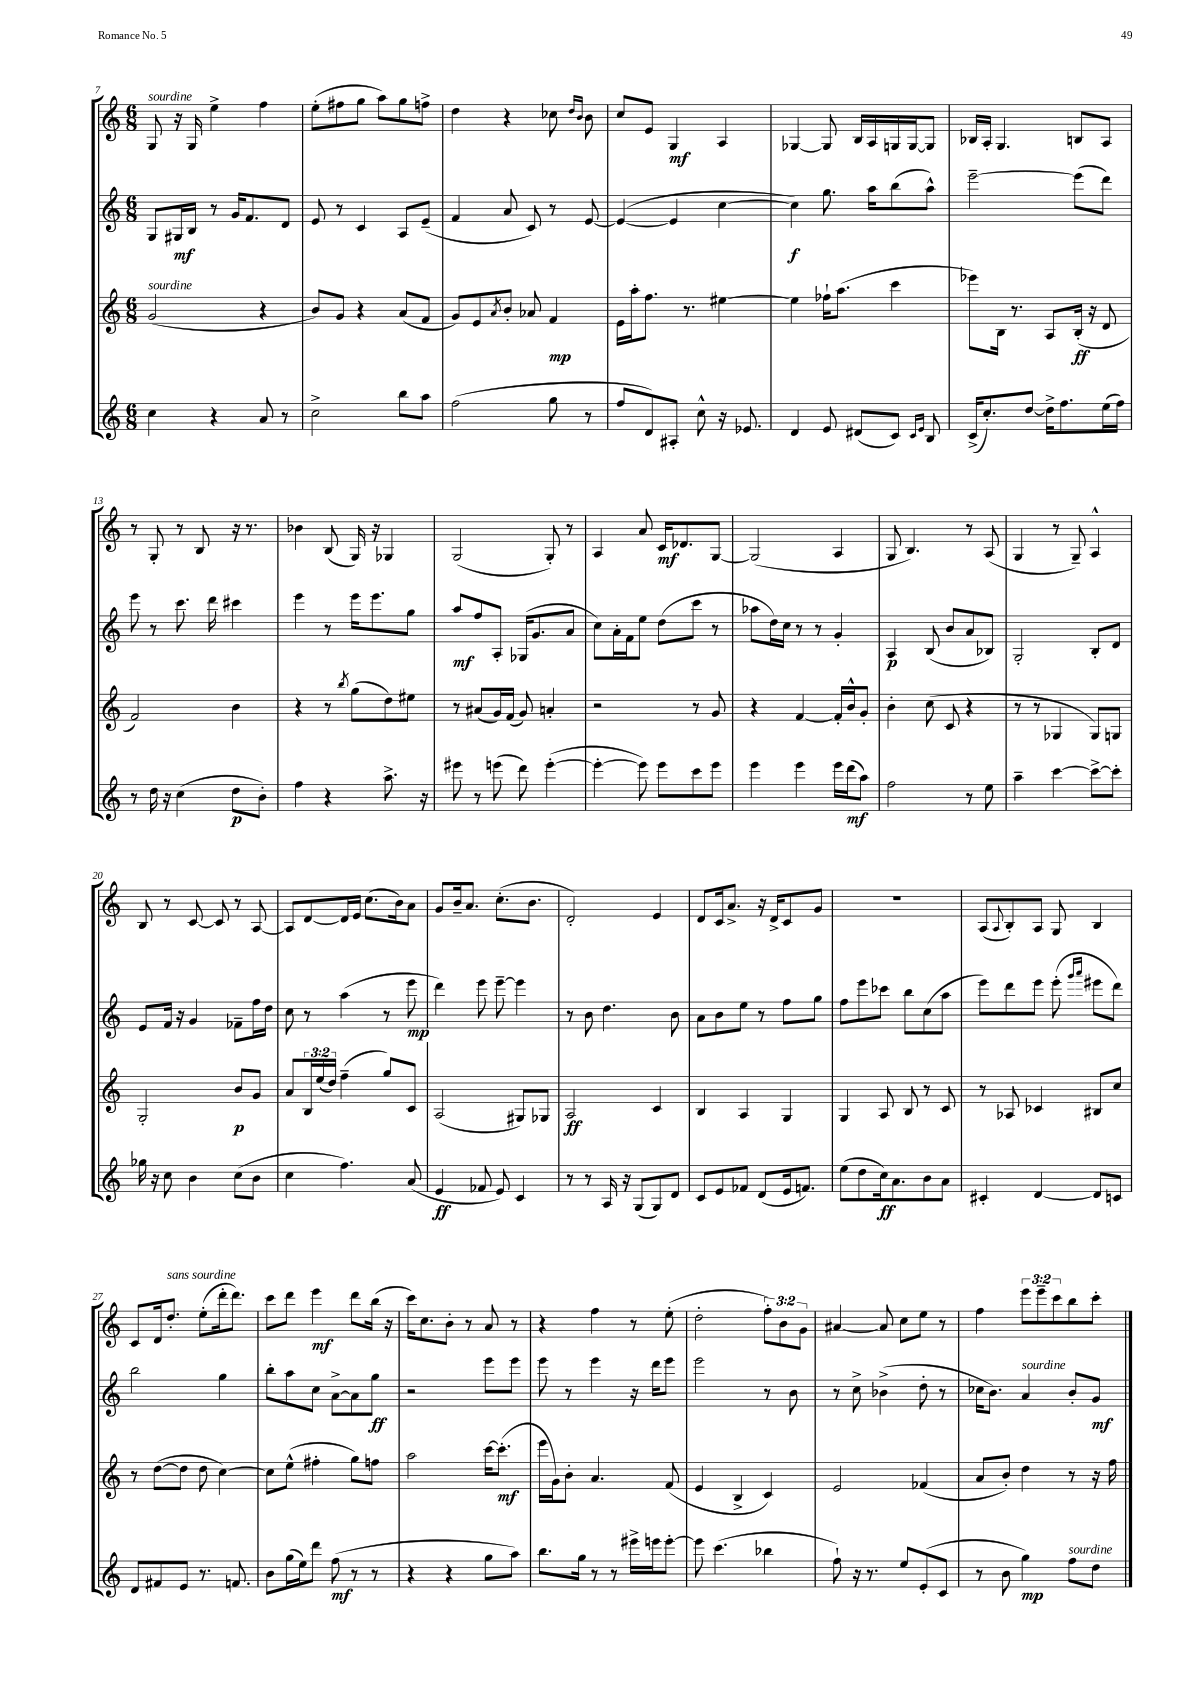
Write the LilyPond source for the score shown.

<<
\new StaffGroup <<
\new Staff = "s0" {
    \clef treble \key c \major \numericTimeSignature \time 6/8 \override Staff.TupletNumber.text = #tuplet-number::calc-fraction-text
    g8^\markup { \italic "sourdine" } r16 g16 e''4-> f''4 |
    e''8-.( fis''8 g''8 a''8) g''8 f''8-> |
    d''4 r4 ces''8 \grace { d''16 b'16 } b'8 |
    c''8 e'8 g4\mf a4 |
    ges4~ ges8 b16 a16 g16 g16~ g8 |
    bes16 a16-. g4. b8 a8 |
    r8 g8-. r8 b8 r16 r8. |
    bes'4 b8( g16) r16 ges4 |
    g2( g8-.) r8 |
    a4 a'8 c'16\mf des'8. g8~ |
    g2( a4 |
    g8 b4.) r8 a8( |
    g4 r8 g8--) a4-^ |
    b8 r8 c'8~ c'8 r8 a8~ |
    a8 d'8~ d'16 e'16 c''8.( b'16) a'8 |
    g'8 b'16-- a'8. c''8.-.( b'8. |
    d'2-.) e'4 |
    d'8 c'16 a'8.-> r16 d'16-> c'8 g'8 |
    R2. |
    a8( \appoggiatura { a8 } b8-.) a8 g8 b4 |
    c'8 d'16 d''8.-.^\markup { \italic "sans sourdine" } e''8-.( d'''16-. d'''8.) |
    c'''8 d'''8 e'''4\mf d'''8 b''16( r16 |
    c'''16) c''8. b'8-. r8 a'8 r8 |
    r4 f''4 r8 e''8-.( |
    d''2-. \tuplet 3/2 { f''8-.) b'8 g'8 } |
    ais'4~ ais'8 c''8 e''8 r8 |
    f''4 \tuplet 3/2 { e'''8 e'''8-- c'''8 } b''8 c'''8-. \bar "|." |
}
\new Staff = "s1" {
    \clef treble \key c \major \numericTimeSignature \time 6/8
    g8 gis16\mf b16 r8 g'16 f'8. d'8 |
    e'8 r8 c'4 a8 e'8--( |
    f'4 a'8 c'8) r8 e'8~ |
    e'4~( e'4 c''4~ |
    c''4\f) g''8. a''16 b''8( a''8-^) |
    e'''2~-- e'''8( d'''8) |
    e'''8 r8 c'''8. d'''16 cis'''4 |
    e'''4 r8 e'''16 e'''8. g''8 |
    a''8\mf f''8 a8-. ges16( g'8. a'8 |
    c''8) a'16-. f'16 e''8 d''8( c'''8 r8 |
    aes''8 d''16) c''16 r8 r8 g'4-. |
    a4\p b8( b'8 a'8 bes8) |
    g2-. b8-. d'8 |
    e'8 f'16 r16 g'4 fes'8-- f''16 d''16 |
    c''8 r8 a''4( r8 e'''8\mp |
    d'''4) e'''8 e'''8~-- e'''4 |
    r8 b'8 d''4. b'8 |
    a'8 b'8 e''8 r8 f''8 g''8 |
    f''8 e'''8 ces'''8 b''8 c''8( a''8 |
    e'''8) d'''8 e'''8 e'''8-.( \grace { g'''16 a'''16 } eis'''8 d'''8) |
    b''2 g''4 |
    b''8-. a''8 c''8 a'8~-> a'8 g''8\ff |
    r2 e'''8 e'''8 |
    e'''8 r8 e'''4 r16 d'''16 e'''8 |
    e'''2 r8 b'8 |
    r8 c''8-> bes'4->( d''8-. r8 |
    ces''16 b'8.) a'4^\markup { \italic "sourdine" } b'8-. g'8\mf \bar "|." |
}
\new Staff = "s2" {
    \clef treble \key c \major \numericTimeSignature \time 6/8 \override Staff.TupletNumber.text = #tuplet-number::calc-fraction-text
    g'2^\markup { \italic "sourdine" }( r4 |
    b'8) g'8 r4 a'8( f'8 |
    g'8) e'8 \acciaccatura { a'8 } b'8-. aes'8 f'4\mp |
    e'16 a''16-. f''8. r8. eis''4~ |
    eis''4 fes''16-! a''8.( c'''4 |
    ees'''8) b16 r8. a8 b16-.\ff( r16 d'8 |
    f'2) b'4 |
    r4 r8 \acciaccatura { b''8 } g''8( d''8) eis''8 |
    r8 ais'8( g'16) f'16( g'8) a'4-. |
    r2 r8 g'8 |
    r4 f'4~ f'16-. b'16-^ g'8-. |
    b'4-. c''8( c'8 r4 |
    r8 r8 ges4 ges8) g8 |
    g2-. b'8\p g'8 |
    a'8 \tuplet 3/2 { b16 e''16( d''16) } f''4--( g''8) c'8 |
    a2( gis8) ges8 |
    a2\ff c'4 |
    b4 a4 g4 |
    g4 a8 b8 r8 c'8 |
    r8 aes8 ces'4 bis8 c''8 |
    r8 d''8~( d''8 d''8 c''4~) |
    c''8 e''8-^( fis''4-. g''8) f''8 |
    a''2 c'''16~ c'''8.-.\mf( |
    e'''16 g'16) b'8-. a'4. f'8( |
    e'4 b4-> c'4) |
    e'2 fes'4( |
    a'8 b'8-.) d''4 r8 r16 f''16 \bar "|." |
}
\new Staff = "s3" {
    \clef treble \key c \major \numericTimeSignature \time 6/8
    c''4 r4 a'8 r8 |
    c''2-> b''8 a''8 |
    f''2( g''8 r8 |
    f''8 d'8) ais8-. c''8-^ r16 ees'8. |
    d'4 e'8 dis'8( c'8) \grace { c'16 e'16 } b8 |
    c'16->( c''8.-.) d''8~ d''16-> f''8. e''16( f''16) |
    r8 d''16 r16 c''4( d''8\p b'8-.) |
    f''4 r4 a''8.-> r16 |
    eis'''8 r8 e'''8( d'''8) e'''4~-.( |
    e'''4~-. e'''8) e'''8 c'''8 e'''8 |
    e'''4 e'''4 e'''16 d'''16\mf( a''8) |
    f''2 r8 e''8 |
    a''4-- c'''4~ c'''8~-> c'''8-. |
    ges''16 r16 c''8 b'4 c''8( b'8 |
    c''4 f''4.) a'8( |
    e'4\ff fes'8 e'8) c'4 |
    r8 r8 a16 r16 g8( g8) d'8 |
    c'8 e'8 fes'8 d'8( e'16 f'8.) |
    e''8( d''8 c''16\ff) a'8. b'8 a'8 |
    cis'4-. d'4~ d'8 c'8 |
    d'8 fis'8 e'8 r8. f'8. |
    b'8 g''16( e''16) d'''8 f''8\mf( r8 r8 |
    r4 r4 g''8 a''8) |
    b''8. g''16 r8 r8 eis'''16-> e'''16 e'''8~-. |
    e'''8 c'''4.( bes''4 |
    f''8-!) r16 r8. e''8 e'8-.( c'8 |
    r8 b'8 g''4\mp) f''8^\markup { \italic "sourdine" } d''8 \bar "|." |
}
>>
>>
\layout { \context { \Score currentBarNumber = #7 } }
